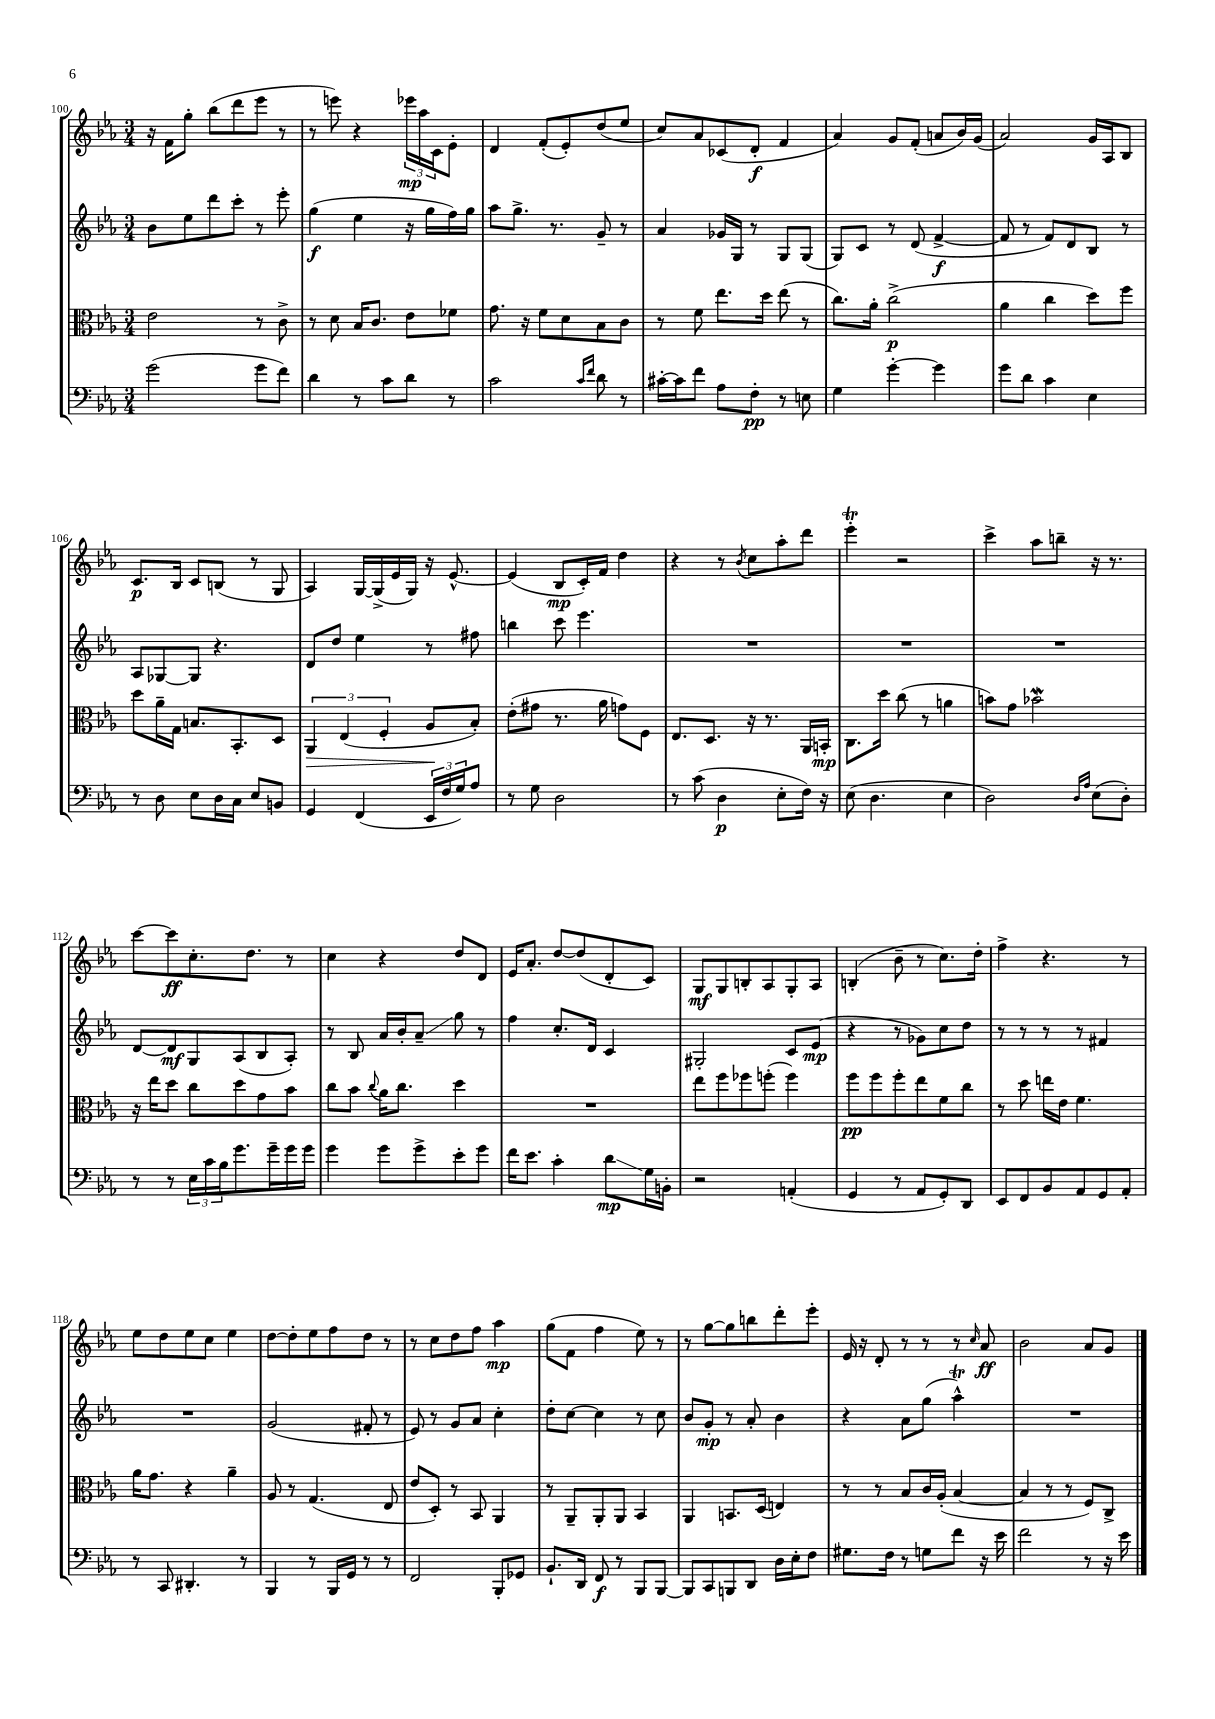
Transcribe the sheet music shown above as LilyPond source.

<<
\new StaffGroup <<
\new Staff = "s0" {
    \clef treble \key ees \major \numericTimeSignature \time 3/4
    r16 f'16 g''8-. bes''8( d'''8 ees'''8 r8 |
    r8 e'''8) r4 \tuplet 3/2 { ees'''16\mp aes''16 c'16 } ees'8-. |
    d'4 f'8-.( ees'8-.) d''8( ees''8 |
    c''8) aes'8 ces'8( d'8-.\f f'4 |
    aes'4) g'8 f'8-.( a'8 bes'16) g'16( |
    aes'2) g'16 aes16 bes8 |
    c'8.\p bes16 c'8 b8( r8 g8 |
    aes4) g16~ g16->( ees'16 g16) r16 ees'8.~-^ |
    ees'4( bes8\mp c'16-.) f'16 d''4 |
    r4 r8 \acciaccatura { bes'8 } c''8 aes''8-. d'''8 |
    ees'''4-.\trill r2 |
    c'''4-> aes''8 b''8-- r16 r8. |
    c'''8~ c'''8\ff c''8.-. d''8. r8 |
    c''4 r4 d''8 d'8 |
    ees'16 aes'8.-. d''8~ d''8( d'8-. c'8) |
    g8\mf g8 b8-. aes8 g8-. aes8 |
    b4-.( bes'8-- r8 c''8.) d''16-. |
    f''4-> r4. r8 |
    ees''8 d''8 ees''8 c''8 ees''4 |
    d''8~ d''8-. ees''8 f''8 d''8 r8 |
    r8 c''8 d''8 f''8 aes''4\mp |
    g''8( f'8 f''4 ees''8) r8 |
    r8 g''8~ g''8 b''8 d'''8-. ees'''8-. |
    ees'16 r16 d'8-. r8 r8 r8 \grace { c''16 } aes'8\ff |
    bes'2 aes'8 g'8 \bar "|." |
}
\new Staff = "s1" {
    \clef treble \key ees \major \numericTimeSignature \time 3/4
    bes'8 ees''8 d'''8 c'''8-. r8 ees'''8-. |
    g''4\f( ees''4 r16 g''16 f''16) g''16 |
    aes''8 g''8.-> r8. g'8-- r8 |
    aes'4 ges'16 g16 r8 g8 g8( |
    g8) c'8 r8 d'8( f'4~->\f |
    f'8 r8 f'8) d'8 bes8 r8 |
    aes8 ges8~ ges8 r4. |
    d'8 d''8 ees''4 r8 fis''8 |
    b''4 c'''8 ees'''4. |
    R2. |
    R2. |
    R2. |
    d'8~ d'8\mf g8 aes8( bes8 aes8-.) |
    r8 bes8 aes'16 bes'16-. aes'8--\glissando g''8 r8 |
    f''4 c''8.-. d'16 c'4 |
    gis2-. c'8 ees'8\mp( |
    r4 r8 ges'8) c''8 d''8 |
    r8 r8 r8 r8 fis'4 |
    R2. |
    g'2( fis'8-. r8 |
    ees'8) r8 g'8 aes'8 c''4-. |
    d''8-. c''8~ c''4 r8 c''8 |
    bes'8 g'8-.\mp r8 aes'8-. bes'4 |
    r4 aes'8 g''8( aes''4-^\trill) |
    R2. \bar "|." |
}
\new Staff = "s2" {
    \clef alto \key ees \major \numericTimeSignature \time 3/4
    ees'2 r8 c'8-> |
    r8 d'8 bes16 c'8. ees'8 fes'8 |
    g'8. r16 f'8 d'8 bes8 c'8 |
    r8 f'8 ees''8. d''16 ees''8( r8 |
    c''8.) aes'16-. c''2->\p( |
    aes'4 c''4 d''8) f''8 |
    d''8 aes'16-- g16 b8. bes,8.-. d8 |
    \tuplet 3/2 { aes,4\> ees4( f4-. } aes8\! bes8-.) |
    ees'8-.( gis'8 r8. aes'16 g'8) f8 |
    ees8. d8. r16 r8. aes,16 b,16-.\mp |
    c8. d''16 c''8( r8 a'4 |
    b'8) g'8 bes'2\mordent |
    r16 ees''16 d''8 c''8 d''8 g'8 bes'8 |
    c''8 bes'8 \appoggiatura { c''8 } aes'16 c''8. d''4 |
    R2. |
    ees''8 f''8 fes''8 f''8-.( f''4) |
    f''8\pp f''8 f''8-. ees''8 f'8 c''8 |
    r8 d''8 e''16 ees'16 f'4. |
    aes'16 g'8. r4 aes'4-- |
    aes8 r8 g4.( ees8 |
    ees'8 d8-.) r8 bes,8 aes,4 |
    r8 aes,8-- aes,8-. aes,8 bes,4 |
    aes,4 b,8. d16( e4) |
    r8 r8 bes8 c'16 aes16-.( bes4~ |
    bes4 r8 r8 f8) c8-> \bar "|." |
}
\new Staff = "s3" {
    \clef bass \key ees \major \numericTimeSignature \time 3/4
    g'2( g'8 f'8) |
    d'4 r8 c'8 d'8 r8 |
    c'2 \grace { c'16 f'16 } d'8 r8 |
    cis'16~-. cis'16 f'8 aes8 f8-.\pp r8 e8 |
    g4 g'4~-. g'4 |
    g'8 d'8 c'4 ees4 |
    r8 d8 ees8 d16 c16 ees8 b,8 |
    g,4 f,4( \tuplet 3/2 { ees,16 f16 g16) } aes8 |
    r8 g8 d2 |
    r8 c'8( d4\p ees8-. f16) r16 |
    ees8( d4. ees4 |
    d2) \grace { d16 aes16 } ees8( d8-.) |
    r8 r8 \tuplet 3/2 { ees16 c'16 bes16 } g'8. g'16-- g'16 g'16 |
    g'4 g'8 g'8-> ees'8-. g'8 |
    f'16 ees'8. c'4-. d'8\glissando\mp g16 b,16-. |
    r2 a,4-.( |
    g,4 r8 aes,8 g,8-.) d,8 |
    ees,8 f,8 bes,8 aes,8 g,8 aes,8-. |
    r8 c,8 dis,4.-. r8 |
    bes,,4 r8 bes,,16 g,16 r8 r8 |
    f,2 bes,,8-. ges,8 |
    bes,8.-! d,16 f,8\f r8 bes,,8 bes,,8~ |
    bes,,8 c,8 b,,8 d,8 d16 ees16-. f8 |
    gis8. f16 r8 g8 f'8 r16 ees'16 |
    f'2 r8 r16 ees'16 \bar "|." |
}
>>
>>
\layout { \context { \Score currentBarNumber = #100 } }
